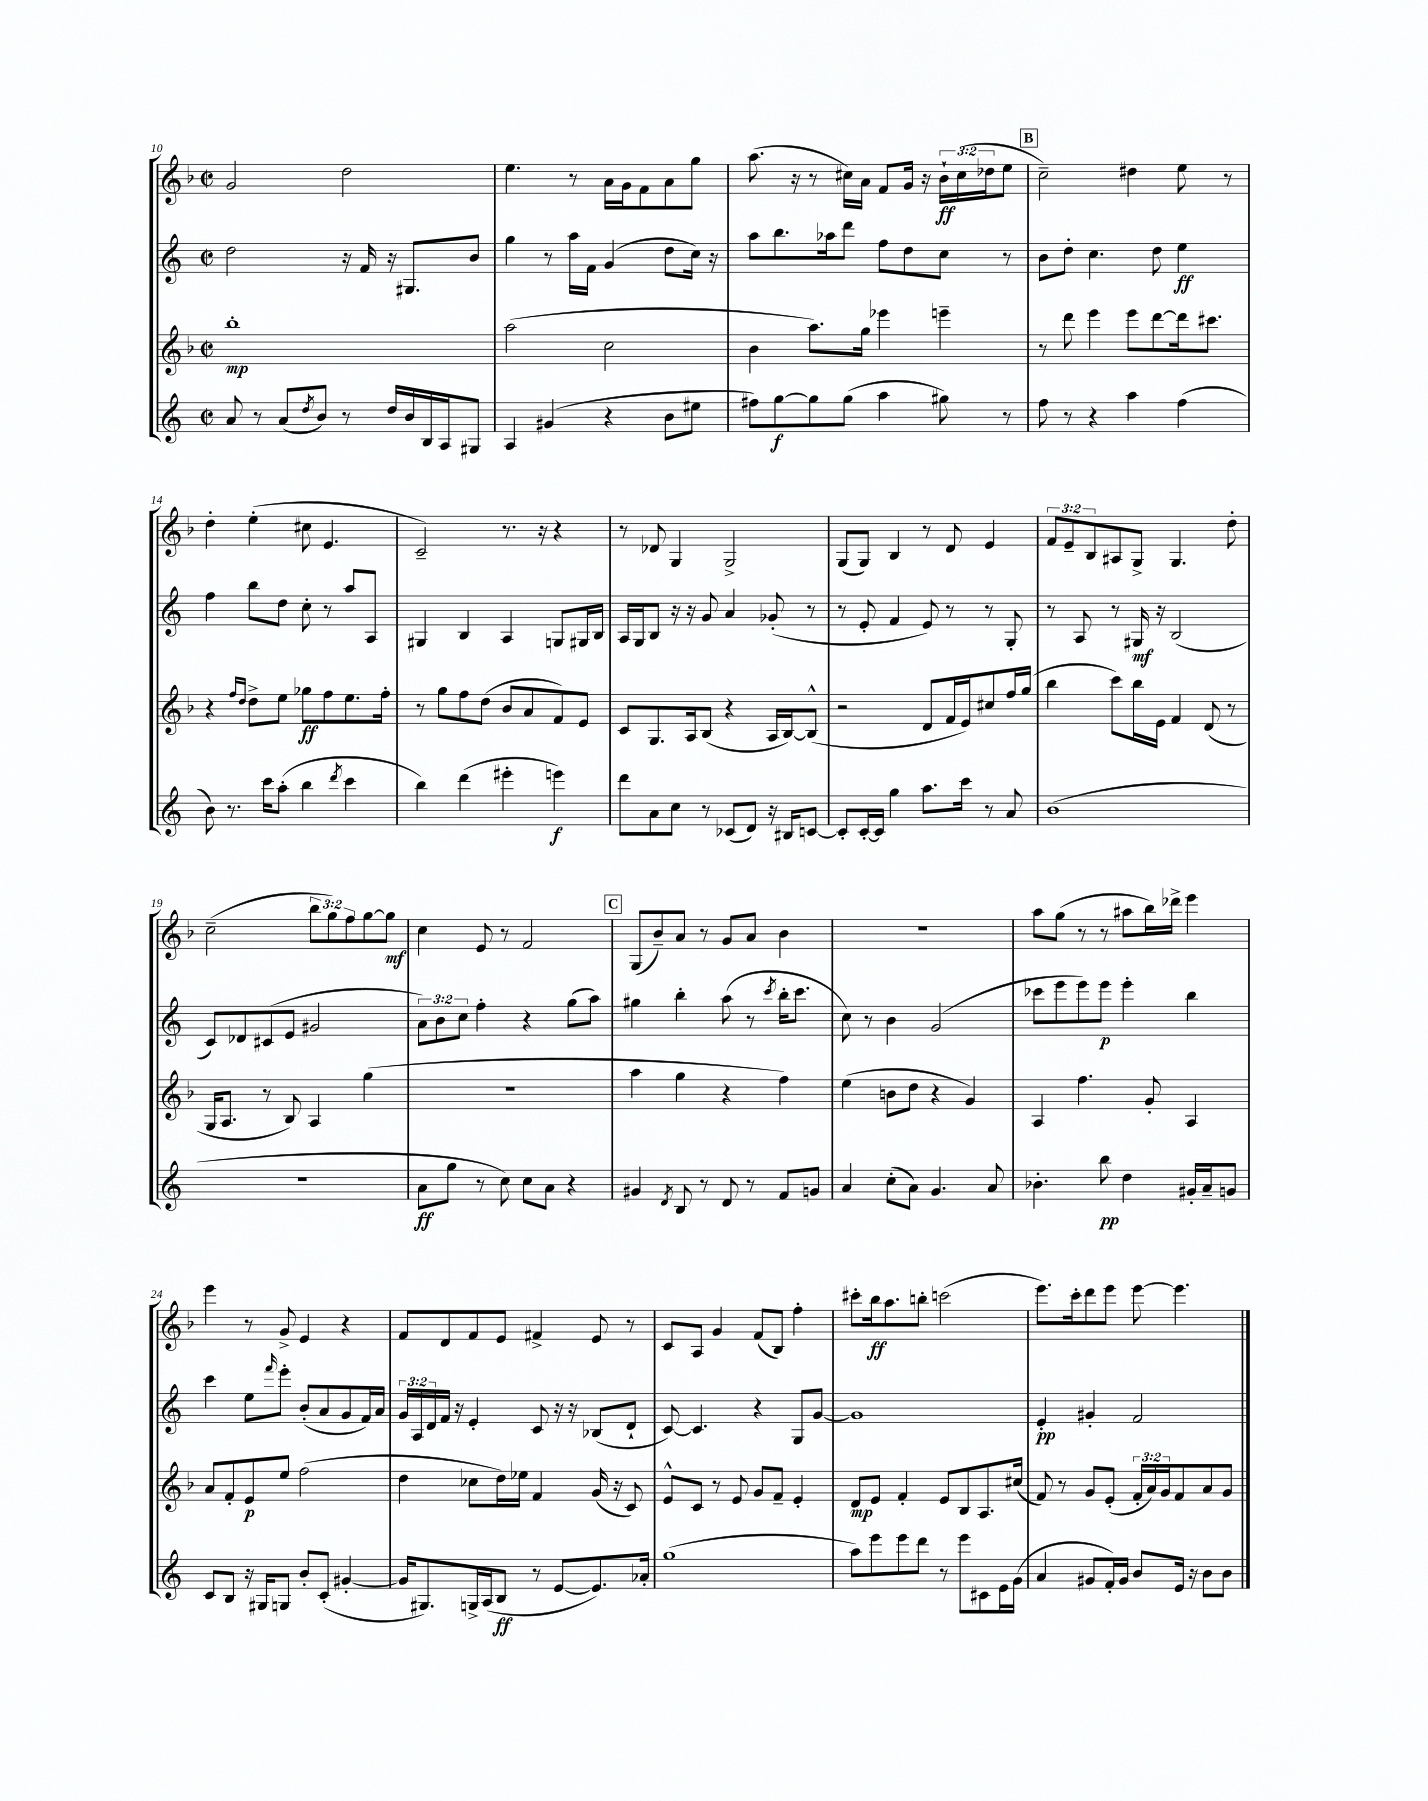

**kern	**dynam	**kern	**dynam	**kern	**dynam	**kern	**dynam
*part4	*part4	*part3	*part3	*part2	*part2	*part1	*part1
*staff4	*staff4	*staff3	*staff3	*staff2	*staff2	*staff1	*staff1
*clefG2	*	*clefG2	*	*clefG2	*	*clefG2	*
*k[]	*	*k[b-]	*	*k[]	*	*k[b-]	*
*M2/2	*	*M2/2	*	*M2/2	*	*M2/2	*
*met(c|)	*	*met(c|)	*	*met(c|)	*	*met(c|)	*
=10	=10	=10	=10	=10	=10	=10	=10
8a/	.	1bb-'	mp	2dd\	.	2g/	.
8r	.	.	.	.	.	.	.
(8a/L	.	.	.	.	.	.	.
8qdd/	.	.	.	.	.	.	.
8b/J)	.	.	.	.	.	.	.
8r	.	.	.	16r	.	2dd\	.
.	.	.	.	16f/	.	.	.
16dd/LL	.	.	.	16r	.	.	.
16b/	.	.	.	8.G#X/L	.	.	.
16B/	.	.	.	.	.	.	.
16A/J	.	.	.	.	.	.	.
8G#X/J	.	.	.	8b/J	.	.	.
=11	=11	=11	=11	=11	=11	=11	=11
4A/	.	(2aa\	.	4gg\	.	4.ee\	.
(4g#X/	.	.	.	8r	.	.	.
.	.	.	.	16aa\LL	.	8r	.
.	.	.	.	16f\JJ	.	.	.
4r	.	2cc\	.	(4g/	.	16a\LL	.
.	.	.	.	.	.	16g\J	.
.	.	.	.	.	.	8f\	.
8b\L	.	.	.	8dd\L	.	8a\	.
8ee#X\J	.	.	.	16cc\Jk)	.	8gg\J	.
.	.	.	.	16r	.	.	.
=12	=12	=12	=12	=12	=12	=12	=12
8ff#X\L)	.	4b-\	.	8aa\L	.	(8.aa\	.
[8gg\	f	.	.	8.bb\	.	.	.
.	.	.	.	.	.	16r	.
8gg\]	.	8.aa\L)	.	.	.	8r	.
.	.	.	.	16aa-X\k	.	.	.
(8gg\J	.	.	.	8ddd\J	.	16cc#X\LL)	.
.	.	16gg\Jk	.	.	.	16a\JJ	.
4aa\	.	4eee-X\	.	8ff\L	.	8f/L	.
.	.	.	.	8dd\	.	16g/Jk	.
.	.	.	.	.	.	16r	.
8gg#X\)	.	4eeen~\	.	8cc\J	.	24b-`\LL	ff
.	.	.	.	.	.	(24cc#\	.
.	.	.	.	.	.	24dd-X\J	.
8r	.	.	.	8r	.	8ee\J	.
!!LO:REH:place=s1:t=B
=13	=13	=13	=13	=13	=13	=13	=13
8ff\	.	8r	.	8b\L	.	2cc~\)	.
8r	.	8ddd\	.	8dd'\J	.	.	.
4r	.	4eee\	.	4.cc\	.	.	.
4aa\	.	8eee\L	.	.	.	4dd#X\	.
.	.	[8ddd\	.	8dd\	.	.	.
(4ff\	.	16ddd\k]	.	4ee\	ff	8ee\	.
.	.	8.ccc#X\J	.	.	.	.	.
.	.	.	.	.	.	8r	.
!!LO:LB:g=z
=14	=14	=14	=14	=14	=14	=14	=14
8b\)	.	4r	.	4ff\	.	4dd'\	.
8.r	.	.	.	.	.	.	.
.	.	16qqff/LL	.	.	.	.	.
.	.	16qqdd/JJ	.	.	.	.	.
.	.	8dd^\L	.	8bb\L	.	(4ee'\	.
16ccc\KL	.	.	.	.	.	.	.
(8aa'\J	.	8ee\J	.	8dd\J	.	.	.
4bb\	.	8gg-X\L	ff	8cc'\	.	8cc#X\	.
.	.	8ff\	.	8r	.	4.e/	.
8qddd/	.	.	.	.	.	.	.
4ccc\	.	8.ee\	.	8aa/L	.	.	.
.	.	.	.	8A/J	.	.	.
.	.	16ff'\Jk	.	.	.	.	.
=15	=15	=15	=15	=15	=15	=15	=15
4bb\)	.	8r	.	4G#X/	.	2c~/)	.
.	.	8gg\L	.	.	.	.	.
(4ddd\	.	8ff\	.	4B/	.	.	.
.	.	(8dd\J	.	.	.	.	.
4eee#X'\	.	8b-/L	.	4A/	.	8.r	.
.	.	8a/	.	.	.	.	.
.	.	.	.	.	.	16r	.
4eeen\)	f	8f/)	.	8Gn/L	.	4r	.
.	.	8e/J	.	16G#X/L	.	.	.
.	.	.	.	16B/JJ	.	.	.
=16	=16	=16	=16	=16	=16	=16	=16
8ddd\L	.	8c/L	.	16A/LL	.	8r	.
.	.	.	.	16G/J	.	.	.
8a\	.	8.G/	.	8B/J	.	8d-X/	.
8cc\J	.	.	.	16r	.	4G/	.
.	.	16A/k	.	16r	.	.	.
8r	.	(8B-/J	.	8g/	.	.	.
(8c-X/L	.	4r	.	4a/	.	2G^/	.
8d/J)	.	.	.	.	.	.	.
16r	.	16A/LL	.	(8g-X'/	.	.	.
16B#X/KL	.	[16B-/J)	.	.	.	.	.
[8cn/J	.	(8B-^^/J]	.	8r	.	.	.
=17	=17	=17	=17	=17	=17	=17	=17
8c'/L]	.	2r	.	8r	.	(8G/L	.
[16c'/L	.	.	.	8e'/	.	8G/J)	.
16c/JJ]	.	.	.	.	.	.	.
4gg\	.	.	.	4f/	.	4B-/	.
8.aa\L	.	8d/L	.	8e/)	.	8r	.
.	.	16f/L	.	8r	.	8d/	.
16ccc\Jk	.	16e/J)	.	.	.	.	.
8r	.	8cc#X/	.	8r	.	4e/	.
8a/	.	16ff/L	.	8G'/	.	.	.
.	.	(16gg/JJ	.	.	.	.	.
=18	=18	=18	=18	=18	=18	=18	=18
(1b	.	4bb-\	.	8r	.	12f/L	.
.	.	.	.	.	.	12e~/	.
.	.	.	.	8A/	.	.	.
.	.	.	.	.	.	12B-/	.
.	.	8ccc\L)	.	8r	.	8A#X/	.
.	.	16bb-\L	.	16G#X/	mf	8G^/J	.
.	.	16e\JJ	.	16r	.	.	.
.	.	4f/	.	(2B/	.	4.G/	.
.	.	(8d/	.	.	.	.	.
.	.	8r	.	.	.	8dd'\	.
!!LO:LB:g=z
=19	=19	=19	=19	=19	=19	=19	=19
1r	.	16G/KL	.	8c/L)	.	(2cc~\	.
.	.	8.A/J	.	.	.	.	.
.	.	.	.	8d-X/	.	.	.
.	.	8r	.	(8c#X/	.	.	.
.	.	8B-/)	.	8e/J	.	.	.
.	.	4A/	.	2g#X/	.	12bb-\L	.
.	.	.	.	.	.	12gg\)	.
.	.	.	.	.	.	12ff\	.
.	.	(4gg\	.	.	.	[8gg\	.
.	.	.	.	.	.	8gg\J]	mf
=20	=20	=20	=20	=20	=20	=20	=20
8a\L	ff	1r	.	12a\L)	.	4cc\	.
.	.	.	.	12b\	.	.	.
8gg\J	.	.	.	.	.	.	.
.	.	.	.	12cc\J	.	.	.
8r	.	.	.	4ff'\	.	8e/	.
8cc\)	.	.	.	.	.	8r	.
8cc\L	.	.	.	4r	.	2f/	.
8a\J	.	.	.	.	.	.	.
4r	.	.	.	(8gg\L	.	.	.
.	.	.	.	8aa\J)	.	.	.
!!LO:REH:place=s1:t=C
=21	=21	=21	=21	=21	=21	=21	=21
4g#X/	.	4aa\	.	4gg#X\	.	(8G/L	.
.	.	.	.	.	.	8b-~/)	.
8qd/	.	.	.	.	.	.	.
8B/	.	4gg\	.	4bb'\	.	8a/J	.
8r	.	.	.	.	.	8r	.
8d/	.	4r	.	(8aa\	.	8g/L	.
8r	.	.	.	8r	.	8a/J	.
.	.	.	.	8qccc/	.	.	.
8f/L	.	4ff\)	.	16bb'\KL	.	4b-\	.
.	.	.	.	8.ccc\J	.	.	.
8gn/J	.	.	.	.	.	.	.
=22	=22	=22	=22	=22	=22	=22	=22
4a/	.	(4ee\	.	8cc\)	.	1r	.
.	.	.	.	8r	.	.	.
(8cc'\L	.	8bn\L	.	4b\	.	.	.
8a\J)	.	8dd\J	.	.	.	.	.
4.g/	.	4r	.	(2g/	.	.	.
.	.	4g/)	.	.	.	.	.
8a/	.	.	.	.	.	.	.
=23	=23	=23	=23	=23	=23	=23	=23
4.b-X'\	.	4A/	.	8ccc-X\L	.	8aa\L	.
.	.	.	.	8eee\	.	(8gg\J	.
.	.	4.ff\	.	8eee\)	.	8r	.
8bb\	pp	.	.	8eee\J	p	8r	.
4dd\	.	.	.	4eee'\	.	8aa#X\L	.
.	.	8g'/	.	.	.	16bb-\L)	.
.	.	.	.	.	.	16ddd-X^\JJ	.
16g#X'/LL	.	4A/	.	4bb\	.	4eee\	.
16a~/J	.	.	.	.	.	.	.
8gn/J	.	.	.	.	.	.	.
!!LO:LB:g=z
=24	=24	=24	=24	=24	=24	=24	=24
8c/L	.	8a/L	.	4ccc\	.	4eee\	.
8B/J	.	8f'/	.	.	.	.	.
16r	.	8e/	p	8ee\L	.	8r	.
16G#X/KL	.	.	.	.	.	.	.
.	.	.	.	16qqfff/	.	.	.
8Gn/J	.	8ee/J	.	8eee'\J	.	8g^/	.
8b'/L	.	(2ff\	.	(8b'/L	.	4e/	.
(8c'/J	.	.	.	8a/	.	.	.
[4g#X'/	.	.	.	8g/	.	4r	.
.	.	.	.	16f/L)	.	.	.
.	.	.	.	16a/JJ	.	.	.
=25	=25	=25	=25	=25	=25	=25	=25
16g#/KL]	.	4dd\	.	24g/LL	.	8f/L	.
.	.	.	.	24A/	.	.	.
8.G#X/)	.	.	.	.	.	.	.
.	.	.	.	24d/	.	.	.
.	.	.	.	16f/JJ	.	8d/	.
.	.	.	.	16r	.	.	.
16Gn^/L	.	8cc-X\L	.	4e'/	.	8f/	.
(16A/J	.	.	.	.	.	.	.
8B/J	ff	16dd\L)	.	.	.	8e/J	.
.	.	16ee-X\JJ	.	.	.	.	.
8r	.	4f/	.	8c/	.	4f#X^/	.
[8e/L	.	.	.	16r	.	.	.
.	.	.	.	16r	.	.	.
8.e/])	.	(16g/	.	(8B-X/L	.	8e/	.
.	.	16r	.	.	.	.	.
.	.	8c/)	.	8d`/J	.	8r	.
16a-X'/Jk	.	.	.	.	.	.	.
=26	=26	=26	=26	=26	=26	=26	=26
(1gg	.	8e^^/L	.	[8c/)	.	8c/L	.
.	.	8c/J	.	4.c/]	.	8A/J	.
.	.	8r	.	.	.	4g/	.
.	.	8e/	.	.	.	.	.
.	.	8g/L	.	4r	.	(8f/L	.
.	.	8f~/J	.	.	.	8B-/J)	.
.	.	4e'/	.	8G/L	.	4ff'\	.
.	.	.	.	[8g/J	.	.	.
=27	=27	=27	=27	=27	=27	=27	=27
8aa\L)	.	8d/L	mp	1g]	.	8ccc#X'\L	.
8eee\	.	8e/J	.	.	.	16bb-\k	ff
.	.	.	.	.	.	8.aa\	.
8eee\	.	4f'/	.	.	.	.	.
8ddd\J	.	.	.	.	.	8bbn'\J	.
8r	.	8e/L	.	.	.	(2cccn\	.
8eee\L	.	8B-/	.	.	.	.	.
8c#X\	.	8.A/	.	.	.	.	.
16e\L	.	.	.	.	.	.	.
(16g\JJ	.	(16cc#X/Jk	.	.	.	.	.
=28	=28	=28	=28	=28	=28	=28	=28
4a/	.	8f/)	.	4e'/	pp	8.eee\L)	.
.	.	8r	.	.	.	.	.
.	.	.	.	.	.	16ccc'\k	.
8g#X/L	.	8g/L	.	4g#X'/	.	8ddd\	.
16f'/L)	.	(8e'/J	.	.	.	8eee\J	.
16g#/JJ	.	.	.	.	.	.	.
8b/L	.	24f'/LL	.	2f/	.	[8eee\	.
.	.	24a/)	.	.	.	.	.
.	.	24g/J	.	.	.	.	.
16e/Jk	.	8f/	.	.	.	4.eee\]	.
16r	.	.	.	.	.	.	.
8b\L	.	8a/	.	.	.	.	.
8b\J	.	8g/J	.	.	.	.	.
==	==	==	==	==	==	==	==
*-	*-	*-	*-	*-	*-	*-	*-
